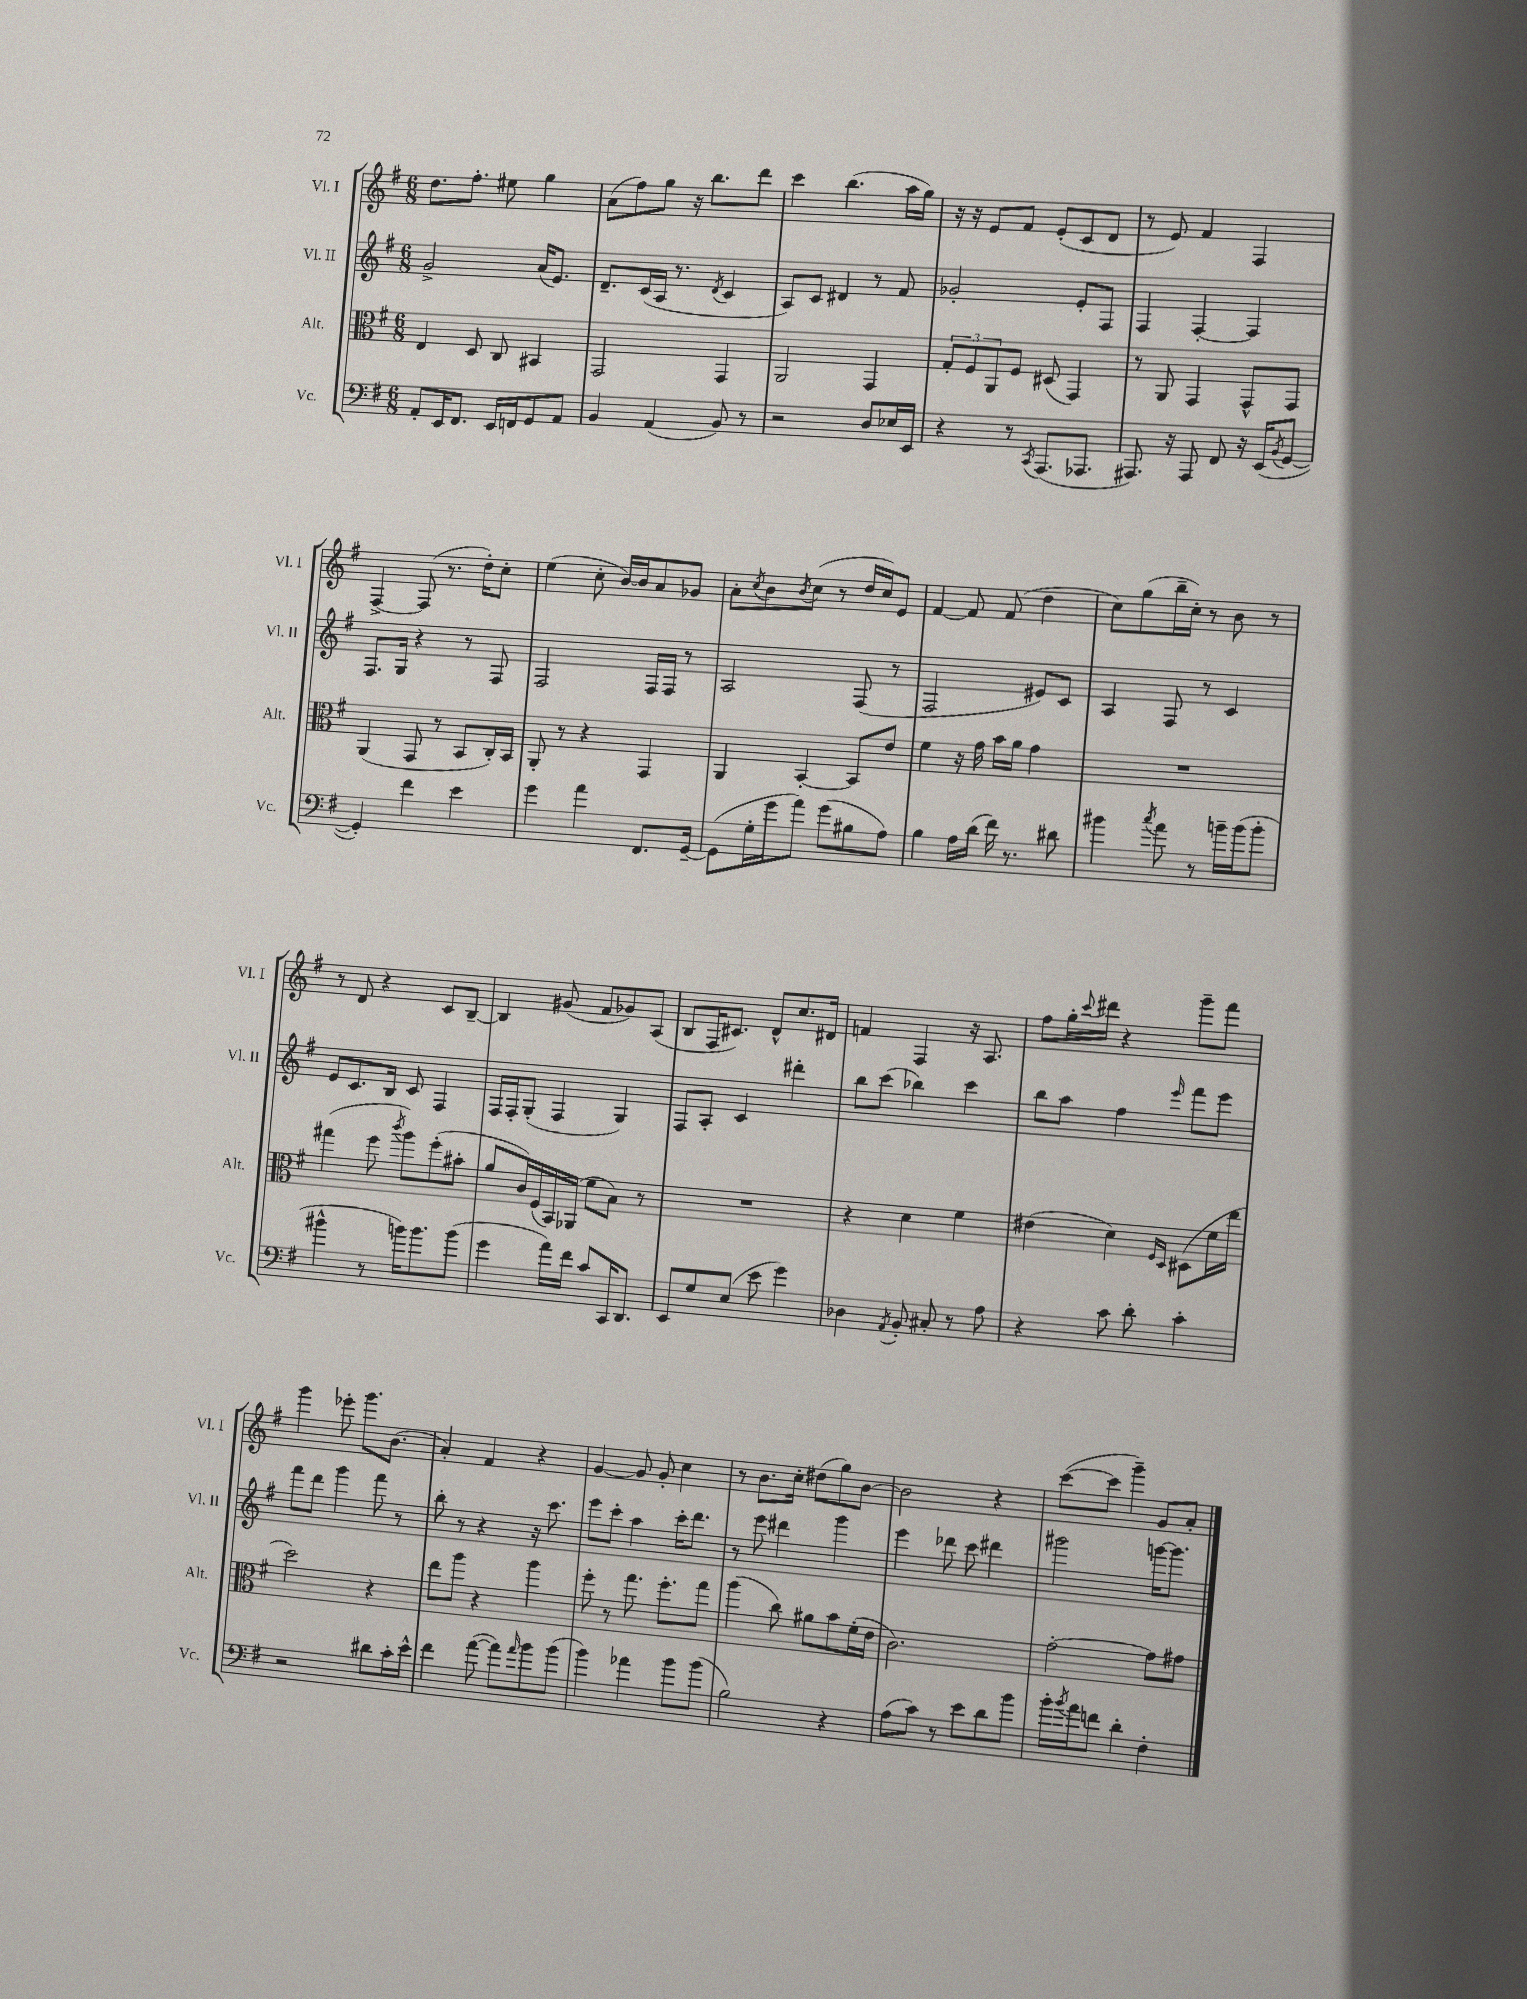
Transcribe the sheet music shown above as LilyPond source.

<<
\new StaffGroup <<
\new Staff = "s0" \with { instrumentName = "Vl. I" shortInstrumentName = "Vl. I" } {
    \clef treble \key g \major \numericTimeSignature \time 6/8
    d''8. fis''8.-. eis''8 g''4 |
    a'8( fis''8) g''8 r16 b''8. d'''8 |
    c'''4 b''4.( a''16 g''16) |
    r16 r16 e'8 fis'8 e'8-.( c'8 d'8 |
    r8 e'8) fis'4 fis4 |
    fis4~-> fis8( r8. d''16-.) c''8-. |
    e''4( c''8-. b'16~) b'16 a'8 ges'8 |
    a'8-. \acciaccatura { c''8 } b'8 \acciaccatura { b'8 } c''8( r8 d''16 c''16) e'8 |
    fis'4~ fis'8 fis'8( d''4 |
    c''8) g''8( b''16-- c''16-.) r8 b'8 r8 |
    r8 d'8 r4 c'8 b8~-- |
    b4 gis'8( fis'8 ges'8) a8( |
    b8 fis16 cis'8.) d'8-^ c''8. dis'16 |
    f'4 fis4 r16 a8. |
    fis''8 g''16-. \appoggiatura { c'''8 } dis'''16 r4 g'''8-- fis'''8 |
    g'''4 ees'''8-. g'''8. b'8.( |
    a'4-.) fis'4 r4 |
    g'4~ g'8 g'8-. c''4 |
    r8 b'8. c''16-. dis''8( g''8) b'8~ |
    b'2 r4 |
    c'''8~( c'''8 g'''4--) g'8 a'8-. \bar "|." |
}
\new Staff = "s1" \with { instrumentName = "Vl. II" shortInstrumentName = "Vl. II" } {
    \clef treble \key g \major \numericTimeSignature \time 6/8
    g'2-> a'16( e'8.) |
    d'8.-- c'16( a16 r8. \acciaccatura { d'8 } c'4 |
    a8) c'8 dis'4 r8 fis'8 |
    ges'2-. e'8-. fis8 |
    fis4 fis4~-. fis4 |
    fis8. g16 r4 r8 fis8 |
    fis2 fis16 fis16 r8 |
    a2 fis8( r8 |
    fis2 eis'8) c'8 |
    a4 fis8 r8 c'4 |
    e'8 c'8. b16 c'8 fis4 |
    fis16 fis16-. g8-.( fis4 g4) |
    fis8 a8-. c'4 dis'''4-. |
    b''8 c'''8( bes''4) c'''4 |
    b''8 a''8 fis''4 \grace { e'''16 } fis'''8 e'''8 |
    fis'''8 d'''8 g'''4 fis'''8 r8 |
    b''8-. r8 r4 r16 c'''8. |
    e'''8 c'''8-. a''4 c'''16-. d'''8. |
    r8 e'''8 dis'''4 g'''4 |
    e'''4 des'''8 c'''8 dis'''4 |
    gis'''2 g'''16~ g'''8. \bar "|." |
}
\new Staff = "s2" \with { instrumentName = "Alt." shortInstrumentName = "Alt." } {
    \clef alto \key g \major \numericTimeSignature \time 6/8
    e4 d8 c8 bis,4 |
    g,2 g,4 |
    a,2 g,4 |
    \tuplet 3/2 { g8-. fis8 a,8 } fis8 dis8( g,4) |
    r8 a,8 g,4 g,8-^ g,8 |
    a,4( g,8 r8 b,8 c16-.) b,16 |
    a,8-. r8 r4 g,4 |
    a,4 b,4~-. b,8 e'8 |
    fis'4 r16 g'16 b'16 a'16 g'4 |
    R2. |
    gis''4( fis''8 \acciaccatura { c'''8 } a''8) fis''8-.( bis'8-. |
    a'8 c'16) fis16( b,16) aes,16( fis'8 b8) r8 |
    R2. |
    r4 d'4 fis'4 |
    eis'4( d'4) \grace { fis16 d16 } dis8( fis'16 e''16 |
    d''2) r4 |
    e''8 a''8 r4 a''4 |
    fis''8-. r8 g''8. fis''8.-. g''8 |
    a''4( c''8) ais'8 b'8 fis'16-.( e'16 |
    c'2.) |
    g'2~-. g'8 gis'8 \bar "|." |
}
\new Staff = "s3" \with { instrumentName = "Vc." shortInstrumentName = "Vc." } {
    \clef bass \key g \major \numericTimeSignature \time 6/8
    a,8-. e,16 fis,8. e,16 f,16 g,8 a,8 |
    b,4 a,4( b,8) r8 |
    r2 d8 ees16 e,16 |
    r4 r8 \acciaccatura { c,8 } a,,8.( aes,,8. |
    ais,,8.) r16 ais,,8 fis,8 r16 e,16( \acciaccatura { b,8 } g,8~ |
    g,4-.) fis'4 e'4 |
    g'4 a'4 fis,8. g,16~-- |
    g,8( g16-. g'16 a'8) g'8( bis8 a8) |
    b4 a16 d'16( fis'16) r8. dis'8 |
    bis'4 \acciaccatura { c''8 } a'8 r8 b'16-- b'16( b'8-. |
    bis'4-^ r8 b'16) b'8. b'8( |
    g'4 a'16) fis'16 c'8 c,16 d,8. |
    e,8 g8 e8( e'8 g'4) |
    des4 \acciaccatura { a,8 } b,8-. cis8-. r8 a8 |
    r4 c'8 d'8-. c'4-. |
    r2 dis'8 c'16-. e'16-^ |
    fis'4 a'8~( a'8) \grace { a'16 } b'8 b'8( |
    b'4) aes'4 b'8 b'8( |
    b2) r4 |
    a8( c'8) r8 e'8 d'8 b'8 |
    b'16-. \acciaccatura { b'8 } a'16 f'8 d'4-. fis4-. \bar "|." |
}
>>
>>
\layout { \context { \Score \remove "Bar_number_engraver" } }
